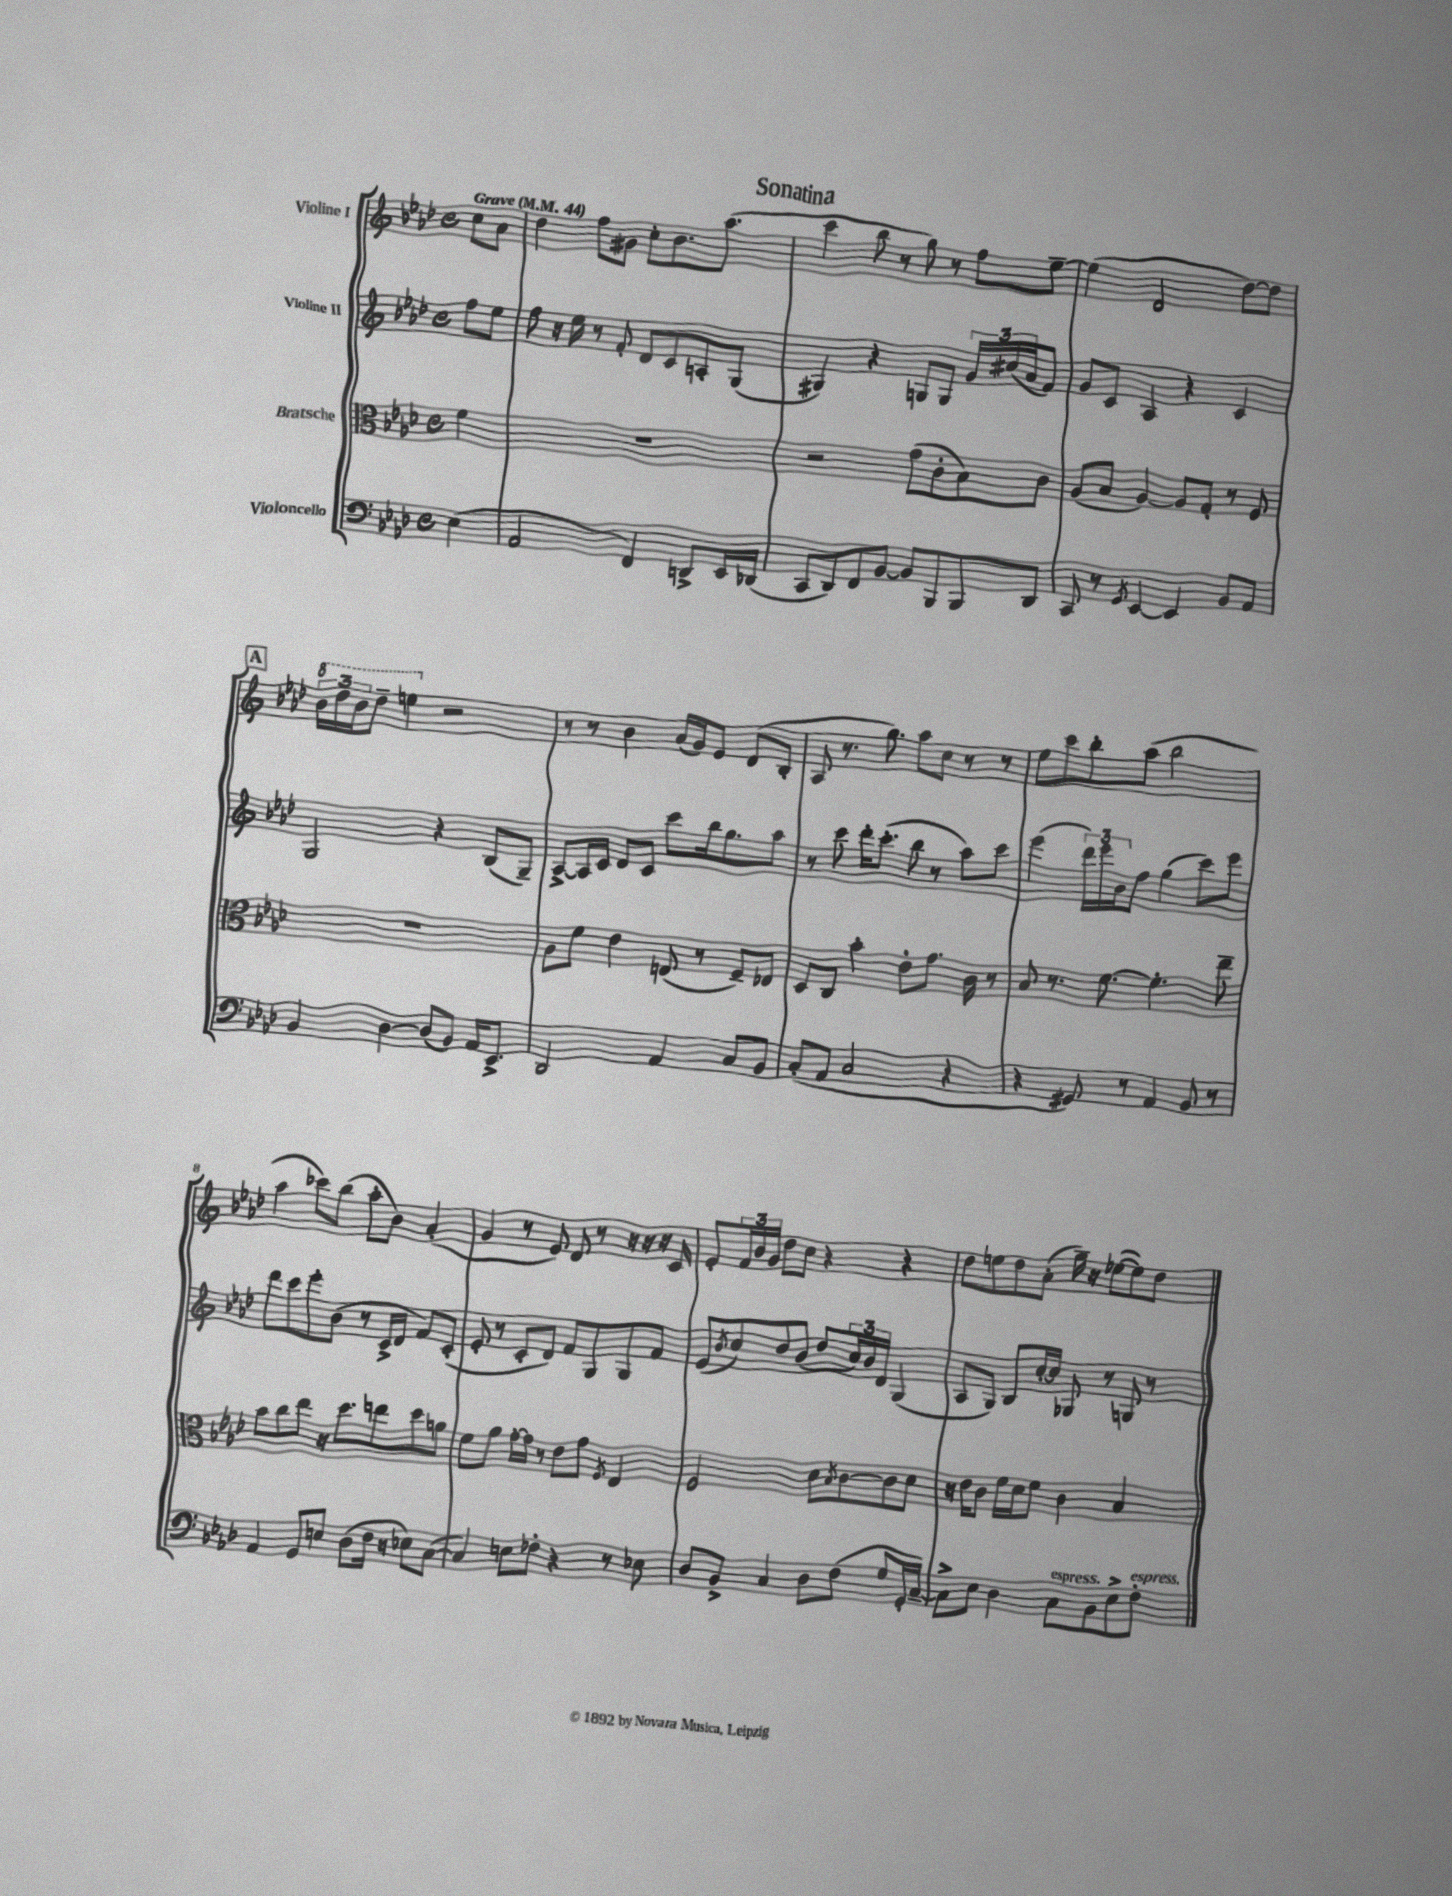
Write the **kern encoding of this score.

**kern	**kern	**kern	**kern
*part4	*part3	*part2	*part1
*staff4	*staff3	*staff2	*staff1
*I"Violoncello	*I"Bratsche	*I"Violine II	*I"Violine I
*clefF4	*clefC3	*clefG2	*clefG2
*k[b-e-a-d-]	*k[b-e-a-d-]	*k[b-e-a-d-]	*k[b-e-a-d-]
*M4/4	*M4/4	*M4/4	*M4/4
*met(c)	*met(c)	*met(c)	*met(c)
*MM44	*MM44	*MM44	*MM44
=	=	=	=
!	!	!	!LO:TX:a:B:t=Grave
(4E-\	4f\	8ff\L	8cc\L
.	.	8ee-\J	8a-\J
=1	=1	=1	=1
2AA-/	1r	8ff\	4dd-\
.	.	16r	.
.	.	16ee-\	.
.	.	8r	8ff\L
.	.	8f'/	8g#X\J
4FF/)	.	8d-/L	8cc'\L
.	.	8c/	8.b-\
8DDn^/L	.	8An'/	.
.	.	.	(8.aa-\J
16EE-/L	.	(8G/J	.
(16DD-X/JJ	.	.	.
=2	=2	=2	=2
8CC/L	2r	4G#X/)	4ccc\
8DD-/)	.	.	.
8FF/	.	4r	8bb-\
[8BB-/J	.	.	8r
8BB-/L]	(8g\L	8Gn/L	8gg\)
8BBB-/	8c'\	8G/J	8r
8BBB-/	8B-\)	24g/LL	8ff\L
.	.	(24cc#X/	.
.	.	24a-/J	.
8DD-/J	8c\J	8f/J)	[8ee-~\J
=3	=3	=3	=3
8CC/	(8A-/L	8g/L	(4ee-\]
8r	8B-/J	8c/J	.
8qGG/	.	.	.
[4EE-/	[4A-/)	4A-/	2d-/
4EE-/]	8A-/L]	4r	.
.	8G'/J	.	.
8BB-/L	8r	4c/	[8dd-\L)
8AA-/J	8F/	.	8dd-\J]
!!LO:LB:g=z
!!LO:REH:place=s1:t=A
=4	=4	=4	=4
*	*	*	*8va
4BB-/	1r	2G/	24bb-\LL
.	.	.	24ddd-\
.	.	.	24bb-\J
.	.	.	8ddd-~\J
[4D-\	.	.	4eeen\
*	*	*	*X8va
(8D-/L]	.	4r	2r
8BB-/J)	.	.	.
16AA-/KL	.	(8B-/L	.
8.EE-^/J	.	.	.
.	.	8G~/J)	.
=5	=5	=5	=5
2DD-/	8A-\L	[8A-^/L	8r
.	8f\J	16A-/L]	8r
.	.	16c/JJ	.
.	4e-\	8d-/L	4b-\
.	.	8c/J	.
4AA-/	(8En/	8ccc\L	(16a-/LL
.	.	.	16g/J)
.	8r	16bb-\k	8e-/J
.	.	8.gg\	.
8C/L	8F~/L)	.	(8d-/L
8BB-/J	8E-X/J	8aa-\J	8B-'/J
=6	=6	=6	=6
(8C'/L	8D-/L	8r	8A-/
8AA-/J	8C/J	8ccc\	8.r
2C/	4b-'\	16ddd-'\KL	.
.	.	(8.ccc'\J	8.gg\)
.	8e-'\L	8bb-\	8aa-\L
.	8.g\J	8r	8cc\J
4r	.	8aa-\L)	8r
.	16c\	.	.
.	8r	8ccc\J	8r
=7	=7	=7	=7
4r	8B-/	(4eee-\	8ee-\L
.	8.r	.	8ccc\
8GG#X/)	.	24ddd-\LL)	8bb-'\
.	.	24eee-\	.
.	[8.f\	.	.
.	.	24b-\J	.
8r	.	8ff\J	(8aa-\J
4AA-/	4.f'\]	(4gg\	2bb-\
8BB-/	.	8ccc\L)	.
8r	8ee-~\	8eee-\J	.
!!LO:LB:g=z
=8	=8	=8	=8
4AA-/	8b-\L	8ddd-\L	4aa-\
.	8cc\	8ccc\	.
8GG/L	8ee-\J	8eee-'\	8ccc-X\L)
8En/J	16r	(8b-\J	(8bb-\J
.	8.dd-\L	.	.
(8D-\L	.	8r	8aa-'\L
16F\Jk	8een\	16c^/LL	8b-\J)
16r	.	16d-/JJ	.
8E-X\L)	8dd-\	8f/L)	(4a-'/
([8C\J	8an\J	(8c'/J	.
=9	=9	=9	=9
4C/])	8f\L	8e-'/	4g/
.	8a-\J	8r	.
8En\L	[16g'\LL	8c'/L	8r
.	16g\JJ]	.	.
8F-X'\J	8r	8d-/J)	8e-/)
4r	8e-\L	8f/L	8d-/
.	8g\J	8G/	8r
.	8qF/	.	.
8r	4E-/	8G/	16r
.	.	.	16r
8E-X\	.	8f/J	16r
.	.	.	16c/
=10	=10	=10	=10
8D-/L	2F/	(8e-/L	8e-'/L
.	.	8qb-/	.
8BB-^/J	.	8cc/)	24f/L
.	.	.	24b-/
.	.	.	24g/JJ
4C/	.	8dd-/	8dd-\L
.	.	(8b-/J	8cc\J
8D-\L	8d-\L	8dd-/L	4r
.	8qB-/	.	.
(8F\J	[8c\	24cc/L)	.
.	.	24b-/	.
.	.	24d-/JJ	.
8G/L	8c\]	(4G/	4r
16GG'/L	8d-\J	.	.
[16C~/JJ)	.	.	.
=11	=11	=11	=11
8C^\L]	16r	8A-/L	8dd-\L
.	16e-\KL	.	.
8E-\J	8c\J	8G/J)	8een\
4D-\	16f\LL	8B-/L	8dd-\
.	16d-\J	.	.
.	8f\J	[16cc'/L	(8a-'\J
.	.	16cc/JJ]	.
!LO:TX:a:i:t=espress.	!	!	!
8C\L	4c\	8G-X/	16gg~\)
.	.	.	16r
8BB-\	.	8r	([8ee-X\L
8E-^\	4B-/	8Gn/	8ee-\])
!LO:TX:a:i:t=espress.	!	!	!
8F'\J	.	8r	8dd-\J
==	==	==	==
*-	*-	*-	*-
